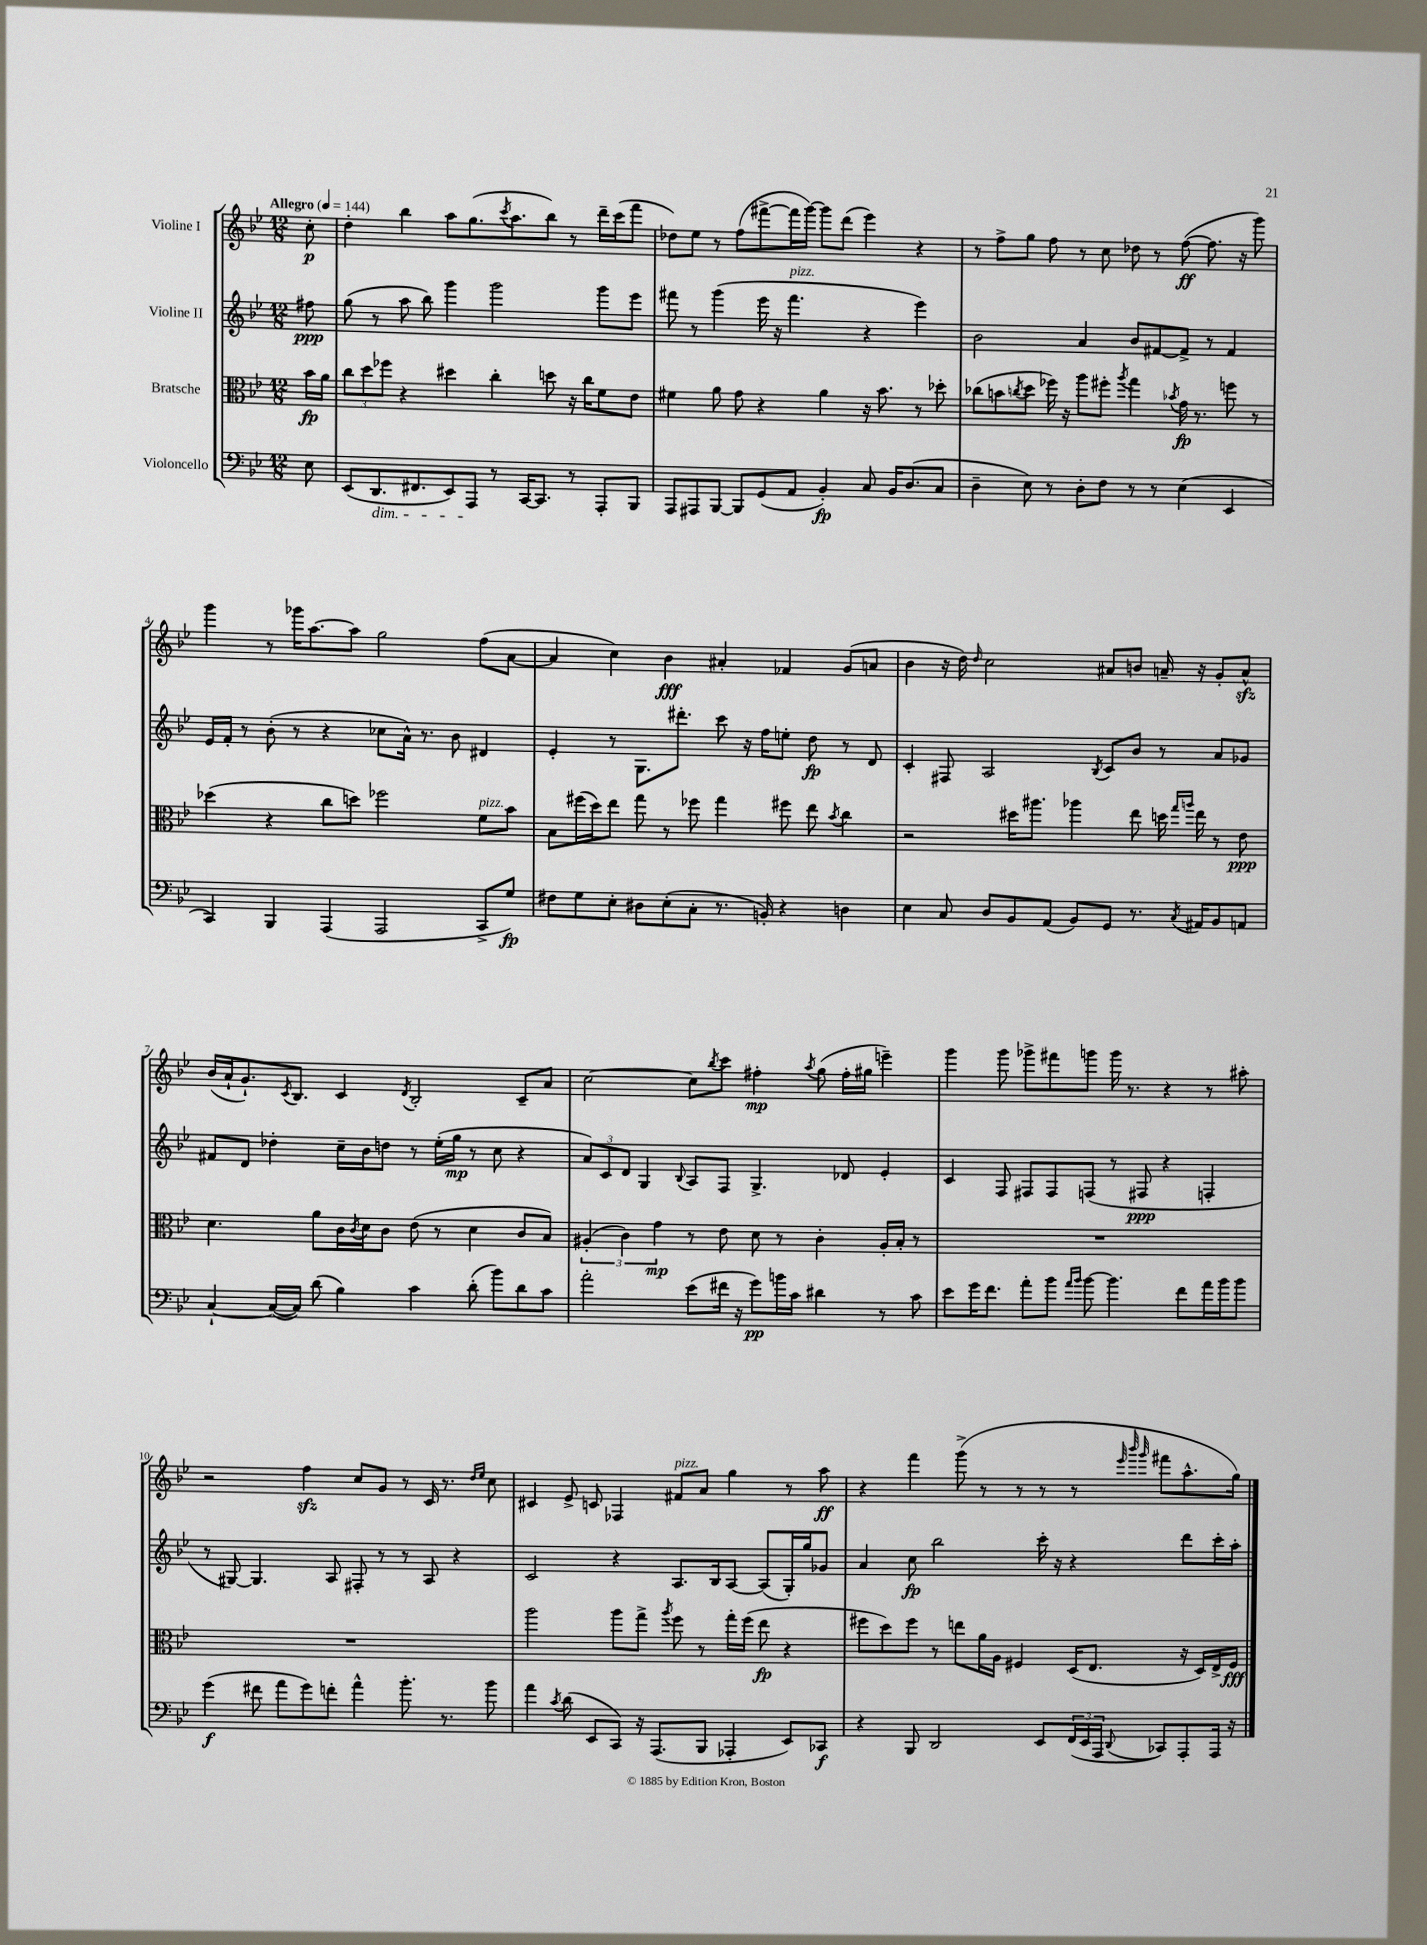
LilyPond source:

<<
\new StaffGroup <<
\new Staff = "s0" \with { instrumentName = "Violine I" } {
    \clef treble \key bes \major \numericTimeSignature \time 12/8 \partial 8 \tempo "Allegro" 4 = 144
    c''8-.\p |
    d''4-. bes''4 a''8 g''8.( \acciaccatura { c'''8 } a''8. bes''8) r8 d'''16-- c'''16( f'''8 |
    des''8) ees''8 r8 f''8( fis'''8~-> fis'''16 g'''16~) g'''8 d'''8( ees'''4) r4 |
    r8 f''8-> g''8 f''8 r8 c''8 des''8 r8 f''8~\ff( f''8. r16 g'''8) |
    g'''4 r8 ges'''16 a''8.~ a''8 g''2 f''8( a'8~ |
    a'4 c''4) bes'4\fff ais'4-. fes'4 g'8( a'8 |
    bes'4 r16 d''16) \grace { d''16 } c''2 ais'8 b'8 a'16-- r16 g'8-. a'8-^\sfz |
    bes'16( a'16-! g'8.-!) \acciaccatura { c'8 } bes8. c'4 \acciaccatura { d'8 } bes2-. c'8-- a'8 |
    c''2~ c''8 \acciaccatura { bes''8 } c'''8 fis''4-.\mp \acciaccatura { a''8 } g''8( fis''16-. gis''16 e'''4--) |
    g'''4 g'''8 ges'''8-> fis'''8 g'''8 g'''16 r8. r4 r8 ais''8-. |
    r2 f''4\sfz c''8 g'8 r8 c'16 r8. \grace { d''16 ees''16 } c''8 |
    cis'4 ees'8-> c'8 fes4 fis'8^\markup { \italic "pizz." } a'8 g''4 r8 a''8\ff |
    r4 f'''4 g'''8->( r8 r8 r8 r8 \grace { ees'''32 bes'''32 g'''32 } fis'''8 a''8.-^ g''16) \bar "|." |
}
\new Staff = "s1" \with { instrumentName = "Violine II" } {
    \clef treble \key bes \major \numericTimeSignature \time 12/8 \partial 8
    fis''8\ppp |
    g''8( r8 a''8 bes''8) g'''4 g'''2 g'''8 ees'''8 |
    fis'''8 r8 g'''4( ees'''16 r16 fis'''4.^\markup { \italic "pizz." } r4 ees'''4) |
    bes'2 a'4 bes'8 fis'8~ fis'8-> r8 fis'4 |
    ees'16 f'16-. r8 bes'8-.( r8 r4 ces''8 a'16-^) r8. bes'8 dis'4 |
    ees'4-. r8 g8. dis'''8.-. c'''8 r16 f''16 e''8-. d''8\fp r8 d'8 |
    c'4-. fis8 a2 \acciaccatura { bes8 } c'8 bes'8 r8 a'8 ges'8 |
    fis'8 d'8 des''4-. c''16-- bes'16 d''8 r8 ees''16-.( g''16\mp r8 c''8 r4 |
    \tuplet 3/2 { a'8) c'8 d'8 } g4 \appoggiatura { bes8 } a8 f8 g4.-> des'8 ees'4-. |
    c'4 f8 fis8 fis8 f8( r8 fis8\ppp r4 f4-. |
    r8 gis8~) gis4. a8 fis8-. r8 r8 a8 r4 |
    c'2 r4 a8. bes16 a8~ a8( g16-.) g''16 ges'8 |
    a'4 c''8\fp bes''2 c'''16-. r16 r4 d'''8 c'''16-. a''16-. \bar "|." |
}
\new Staff = "s2" \with { instrumentName = "Bratsche" } {
    \clef alto \key bes \major \numericTimeSignature \time 12/8 \partial 8
    bes'16\fp a'16 |
    \tuplet 3/2 { c''8 d''8 fes''8 } r4 dis''4 c''4-. d''8 r16 c''16 f'8 ees'8 |
    fis'4 a'8 g'8 r4 a'4 r16 bes'8. r8 des''8-. |
    ces''8( b'8 \acciaccatura { c''8 } d''8 fes''16) r16 a''8 fis''8-. \acciaccatura { a''8 } g''4 \acciaccatura { bes'8 } g'16\fp r8. f''8 r8 |
    des''4( r4 c''8 d''8) fes''2 f'8^\markup { \italic "pizz." } bes'8 |
    bes8 fis''16( d''16) ees''8 g''8 r8 fes''8 g''4 fis''8 ees''8 \acciaccatura { bes'8 } c''4 |
    r2 dis''16 ais''8. aes''4 ees''8 d''16 \grace { g''16 a''16 } ees''16 r8 ees'8\ppp |
    d'4. a'8 c'16 \acciaccatura { c'8 } d'16 c'8 ees'8( r8 d'4 c'8 bes8) |
    \tuplet 3/2 { ais4-.( c'4) g'4\mp } r8 ees'8 d'8 r8 c'4-. ais16-. bes16-. r8 |
    R1. |
    R1. |
    a''2 a''8 g''8-> \acciaccatura { a''8 } f''8 r8 g''16-. f''16( ees''8\fp r4 |
    fis''8 d''8) fis''8 r8 e''8 a'16 a16 fis4 d16( ees8. r16 d16) ees16-> fis16\fff \bar "|." |
}
\new Staff = "s3" \with { instrumentName = "Violoncello" } {
    \clef bass \key bes \major \numericTimeSignature \time 12/8 \partial 8
    ees8 |
    ees,8( d,8.\dim fis,8. ees,8) a,,8\! r8 c,16~ c,8. r8 a,,8-. bes,,8 |
    a,,8 ais,,8 bes,,8~ bes,,8 g,8( a,8 bes,4-.\fp) c8 bes,16 d8.( c8 |
    d4-- ees8) r8 d8-. f8 r8 r8 ees4( ees,4 |
    c,4) bes,,4 a,,4( a,,2 c,8-> g8\fp) |
    fis8 g8 ees8-. dis8 ees8-.( c8-. r8. b,16-.) r4 d4 |
    ees4 c8 d8 bes,8 a,8( bes,8) g,8 r8. \acciaccatura { c8 } ais,16 bes,8 a,8 |
    c4~-! c16~( c16) d'8( bes4) c'4 d'8-.( bes'8) d'8 c'8 |
    a'2-. ees'8( fis'16 r16 g'8\pp) b'16 c'16 dis'4 r8 c'8 |
    ees'8 g'16 f'8. a'8-. bes'8 \grace { a'16 bes'16 } bes'8~ bes'4. f'8 a'16 bes'16 bes'8 |
    g'4\f( fis'8 a'8 g'8) f'8-. a'4-^ bes'8.-. r8. bes'8 |
    a'4 \acciaccatura { c'8 } d'8( ees,8 c,8) r16 a,,8.( bes,,8 aes,,4-. ees,8) ces,8\f |
    r4 bes,,8 d,2 ees,8 \tuplet 3/2 { f,16( ees,16 a,,16 } \appoggiatura { d,8 } ces,8) a,,8-. a,,16 r16 \bar "|." |
}
>>
>>
